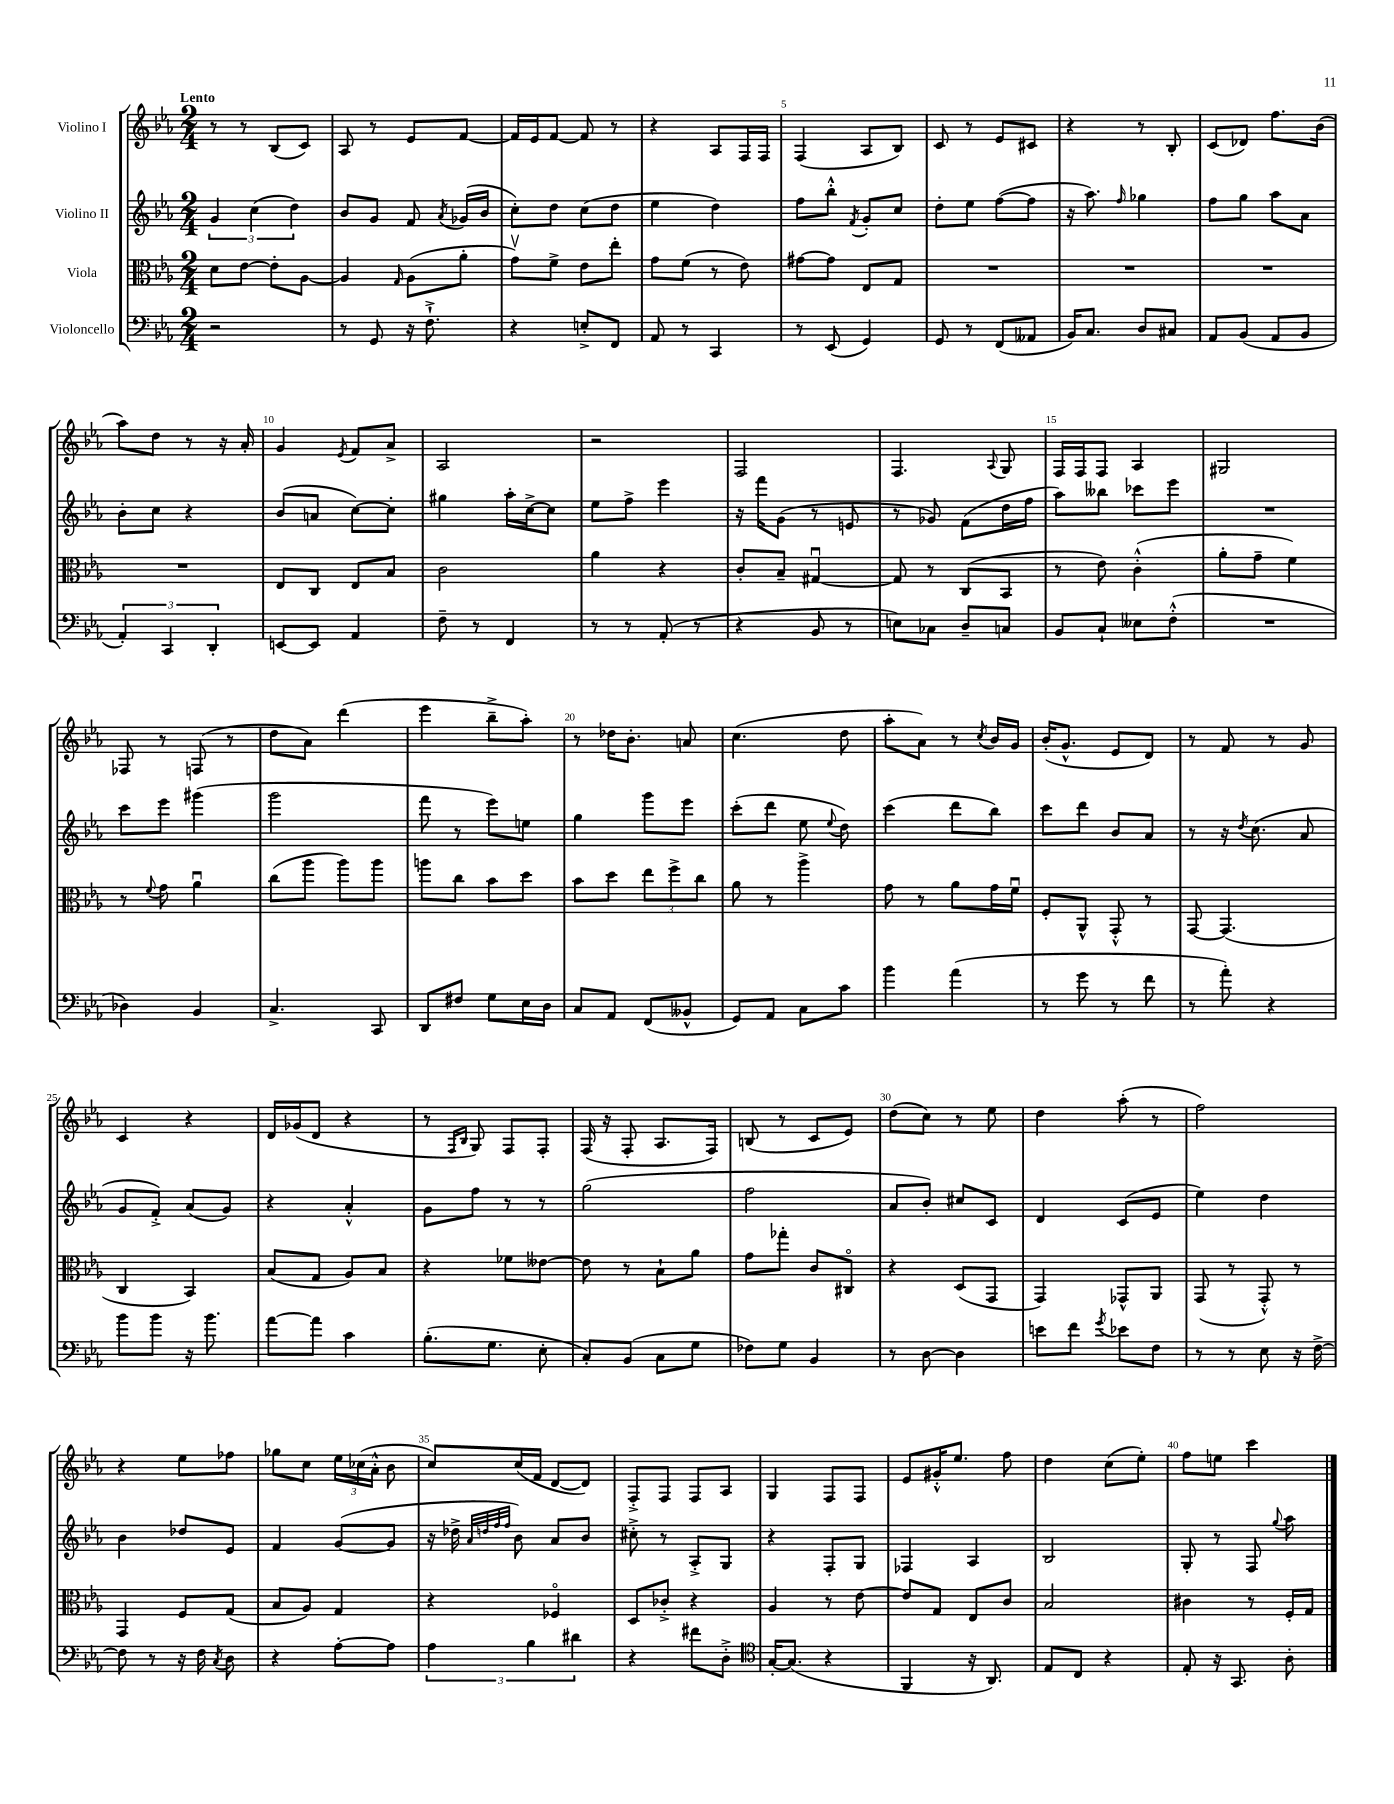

**kern	**kern	**kern	**kern
*part4	*part3	*part2	*part1
*staff4	*staff3	*staff2	*staff1
*I"Violoncello	*I"Viola	*I"Violino II	*I"Violino I
*clefF4	*clefC3	*clefG2	*clefG2
*k[b-e-a-]	*k[b-e-a-]	*k[b-e-a-]	*k[b-e-a-]
*M2/4	*M2/4	*M2/4	*M2/4
=1	=1	=1	=1
!	!	!	!LO:TX:a:B:t=Lento
2r	8d\L	6g/	8r
.	[8e-\J	.	8r
.	.	(6cc\	.
.	8e-'\L]	.	(8B-/L
.	.	6dd\)	.
.	[8A-\J	.	8c/J)
=2	=2	=2	=2
8r	4A-/]	8b-/L	8A-/
8GG/	.	8g/J	8r
.	16qqG/	.	.
16r	(8A-\L	8f/	8e-/L
8.F`^\	.	.	.
.	.	8qa-/	.
.	8a-'\J	(16g-X/LL	[8f/J
.	.	16b-/JJ	.
=3	=3	=3	=3
4r	8gv\L)	8cc'\L)	16f/LL]
.	.	.	16e-/J
.	8f^\J	8dd\J	[8f/J
8En'^/L	8e-\L	(8cc\L	8f/]
8FF/J	8ee-'\J	8dd\J	8r
=4	=4	=4	=4
8AA-/	8g\L	4ee-\	4r
8r	(8f\J	.	.
4CC/	8r	4dd\)	8A-/L
.	8e-\)	.	16F/L
.	.	.	16F/JJ
=5	=5	=5	=5
8r	[8g#X\L	8ff\L	(4F/
(8EE-/	8g#\J]	8bb-'^^\J	.
.	.	8qf/	.
4GG/)	8E-/L	8g'/L	8A-/L
.	8G/J	8cc/J	8B-/J)
=6	=6	=6	=6
8GG/	2r	8dd'\L	8c/
8r	.	8ee-\J	8r
(8FF/L	.	([8ff\L	8e-/L
8AA--X/J	.	8ff\J]	8c#X/J
=7	=7	=7	=7
16BB-/KL)	2r	16r	4r
8.C/J	.	8.aa-\)	.
.	.	16qqff/	.
8D/L	.	4gg-X\	8r
8C#X/J	.	.	8B-'/
=8	=8	=8	=8
8AA-/L	2r	8ff\L	(8c/L
(8BB-/J	.	8gg\J	8d-X/J)
8AA-/L	.	8aa-\L	8.ff\L
8BB-/J	.	8a-\J	.
.	.	.	(16b-\Jk
!!LO:LB:g=z
=9	=9	=9	=9
6AA-'/)	2r	8b-'\L	8aa-\L)
.	.	8cc\J	8dd\J
6CC/	.	.	.
.	.	4r	8r
6DD'/	.	.	.
.	.	.	16r
.	.	.	16a-'/
=10	=10	=10	=10
[8EEn/L	8E-/L	(8b-/L	4g/
8EE/J]	8C/J	8an/J	.
.	.	.	8qe-/
4AA-/	8E-/L	[8cc\L)	8f/L
.	8B-/J	8cc'\J]	8a-^/J
=11	=11	=11	=11
8F~\	2c\	4gg#X\	2A-/
8r	.	.	.
4FF/	.	16aa-'\LL	.
.	.	[16cc^\J	.
.	.	8cc\J]	.
=12	=12	=12	=12
8r	4a-\	8ee-\L	2r
8r	.	8ff^\J	.
(8AA-'/	4r	4eee-\	.
8r	.	.	.
=13	=13	=13	=13
4r	8c'/L	16r	2F/
.	.	16fff\KL	.
.	8B-~/J	(8g\J	.
8BB-/	[4G#Xu/	8r	.
8r	.	8en/	.
=14	=14	=14	=14
8En\L)	8G#/]	8r	4.F/
8C-X\J	8r	8g-X/)	.
8D~/L	(8C/L	(8f\L	.
.	.	.	8qqA-/
8Cn/J	8BB-/J	16dd\L	8G/
.	.	16ff\JJ	.
=15	=15	=15	=15
8BB-/L	8r	8aa-\L)	16F/LL
.	.	.	16F/J
8C`/J	8e-\)	8bb--X\J	8F/J
8E--X\L	(4c'^^\	8ccc-X\L	4A-/
(8F'^^\J	.	8eee-\J	.
=16	=16	=16	=16
2r	8a-'\L	2r	2G#X/
.	8g~\J	.	.
.	4f\)	.	.
!!LO:LB:g=z
=17	=17	=17	=17
4D-X\)	8r	8ccc\L	8F-X/
.	8qqf/	.	.
.	8g\	8eee-\J	8r
4BB-/	4a-u\	(4ggg#X\	(8Fn/
.	.	.	8r
=18	=18	=18	=18
4.C^/	(8cc\L	2ggg\	8dd\L
.	8aa-\J	.	8a-\J)
.	8aa-\L)	.	(4ddd\
8CC/	8aa-\J	.	.
=19	=19	=19	=19
8DD/L	8aan\L	8fff\	4eee-\
8F#X/J	8cc\J	8r	.
8G\L	8b-\L	8eee-\L)	8bb-~^\L
16E-\L	8dd\J	8een\J	8aa-'\J)
16D\JJ	.	.	.
=20	=20	=20	=20
8C/L	8b-\L	4gg\	8r
8AA-/J	8dd\J	.	16dd-X\KL
.	.	.	8.b-'\J
(8FF/L	12ee-\L	8ggg\L	.
.	12ff^\	.	.
8BB--X^^/J	.	8eee-\J	8an/
.	12cc\J	.	.
=21	=21	=21	=21
8GG/L)	8a-\	(8ccc'\L	(4.cc\
8AA-/J	8r	8ddd\J	.
8C\L	4aa-^\	8ee-\	.
.	.	8qqee-/	.
8c\J	.	8dd\)	8dd\
=22	=22	=22	=22
4b-\	8g\	(4ccc\	8aa-'\L
.	8r	.	8a-\J)
(4a-\	8a-\L	8ddd\L	8r
.	.	.	8qcc/
.	16g\L	8bb-\J)	16b-/LL
.	16fu\JJ	.	16g/JJ
=23	=23	=23	=23
8r	8F'/L	8ccc\L	(16b-'/KL
.	.	.	8.g^^/J
8g\	8AA-^^/J	8ddd\J	.
8r	8GG'^^/	8b-/L	8e-/L
8f\	8r	8a-/J	8d/J)
=24	=24	=24	=24
8r	[8GG/	8r	8r
8a-'\)	(4.GG/]	16r	8f/
.	.	8qdd/	.
.	.	(8.cc\	.
4r	.	.	8r
.	.	8a-/	8g/
!!LO:LB:g=z
=25	=25	=25	=25
8b-\L	4C/	8g/L	4c/
8b-\J	.	8f'^/J)	.
16r	4BB-/)	(8a-/L	4r
8.b-\	.	.	.
.	.	8g/J)	.
=26	=26	=26	=26
[8a-\L	(8B-/L	4r	16d/LL
.	.	.	(16g-X/J
8a-\J]	8G/J	.	8d/J
4c\	8A-/L)	4a-'^^/	4r
.	8B-/J	.	.
=27	=27	=27	=27
(8.B-'\L	4r	8g\L	8r
.	.	.	16qqF/LL
.	.	.	16qqB-/JJ
.	.	8ff\J	8G/)
8.G\J	.	.	.
.	8f-X\L	8r	8F/L
8E-'\	[8e--X\J	8r	8F'/J
=28	=28	=28	=28
8C'/L)	8e--\]	(2gg\	(16F/
.	.	.	16r
(8BB-/J	8r	.	8F'/
8C\L	8B-`\L	.	8.A-/L
8G\J	8a-\J	.	.
.	.	.	16F/Jk)
=29	=29	=29	=29
8F-X\L)	8g\L	2ff\	(8Bn/
8G\J	8gg-X'\J	.	8r
4BB-/	8c/L	.	8c/L
.	8C#X/J	.	8e-/J)
=30	=30	=30	=30
8r	4r	8a-/L	(8dd\L
[8D\	.	8b-'/J)	8cc\J)
4D\]	(8D/L	8cc#X/L	8r
.	8GG/J	8c/J	8ee-\
=31	=31	=31	=31
8en\L	4GG/)	4d/	4dd\
8f\J	.	.	.
8qg/	.	.	.
8e-X\L	8GG-X^^/L	(8c/L	(8aa-'\
8F\J	8AA-/J	8e-/J	8r
=32	=32	=32	=32
8r	(8GG/	4ee-\)	2ff\)
8r	8r	.	.
8E-\	8GG'^^/)	4dd\	.
16r	8r	.	.
[16F^\	.	.	.
!!LO:LB:g=z
=33	=33	=33	=33
8F\]	4GG/	4b-\	4r
8r	.	.	.
16r	8F/L	8dd-X/L	8ee-\L
16F\	.	.	.
8qC/	.	.	.
8D\	(8G/J	8e-/J	8ff-X\J
=34	=34	=34	=34
4r	8B-/L	4f/	8gg-X\L
.	8A-/J)	.	8cc\J
[8A-'\L	4G/	([8g/L	24ee-\LL
.	.	.	(24cc-X\
.	.	.	24a-'^^\JJ
8A-\J]	.	8g/J]	8b-\
=35	=35	=35	=35
6A-\	4r	16r	8cc/L)
.	.	16dd-X^\	.
.	.	32qqa-/LLL	.
.	.	32qqddn/	.
.	.	32qqff/	.
.	.	32qqff/JJJ	.
.	.	8b-\)	(16cc/L
6B-\	.	.	.
.	.	.	16f/JJ
.	4F-X/	8a-/L	[8d/L
6d#X\	.	.	.
.	.	8b-/J	8d/J])
=36	=36	=36	=36
4r	8D/L	8cc#X'^\	8F'^/L
.	8c-X'^/J	8r	8F/J
8f#X\L	4r	8A-'^/L	8F/L
8D'^\J	.	8G/J	8A-/J
=37	=37	=37	=37
*clefC4	*	*	*
[16G'/KL	4A-/	4r	4G/
(8.G/J]	.	.	.
4r	8r	8F'/L	8F/L
.	[8e-\	8G/J	8F/J
=38	=38	=38	=38
4FF/	8e-/L]	4F-X/	8e-/L
.	8G/J	.	16g#X'^^/K
.	.	.	8.ee-/J
16r	8E-/L	4A-/	.
8.AA-/)	.	.	.
.	8c/J	.	8ff\
=39	=39	=39	=39
8E-/L	2B-/	2B-/	4dd\
8C/J	.	.	.
4r	.	.	(8cc\L
.	.	.	8ee-'\J)
=40	=40	=40	=40
8E-'/	4c#X\	8G'/	8ff\L
16r	.	8r	8een\J
8.GG/	.	.	.
.	8r	8F/	4ccc\
.	.	8qqgg/	.
8A-'\	16F'/LL	8aa-\	.
.	16G/JJ	.	.
==	==	==	==
*-	*-	*-	*-
